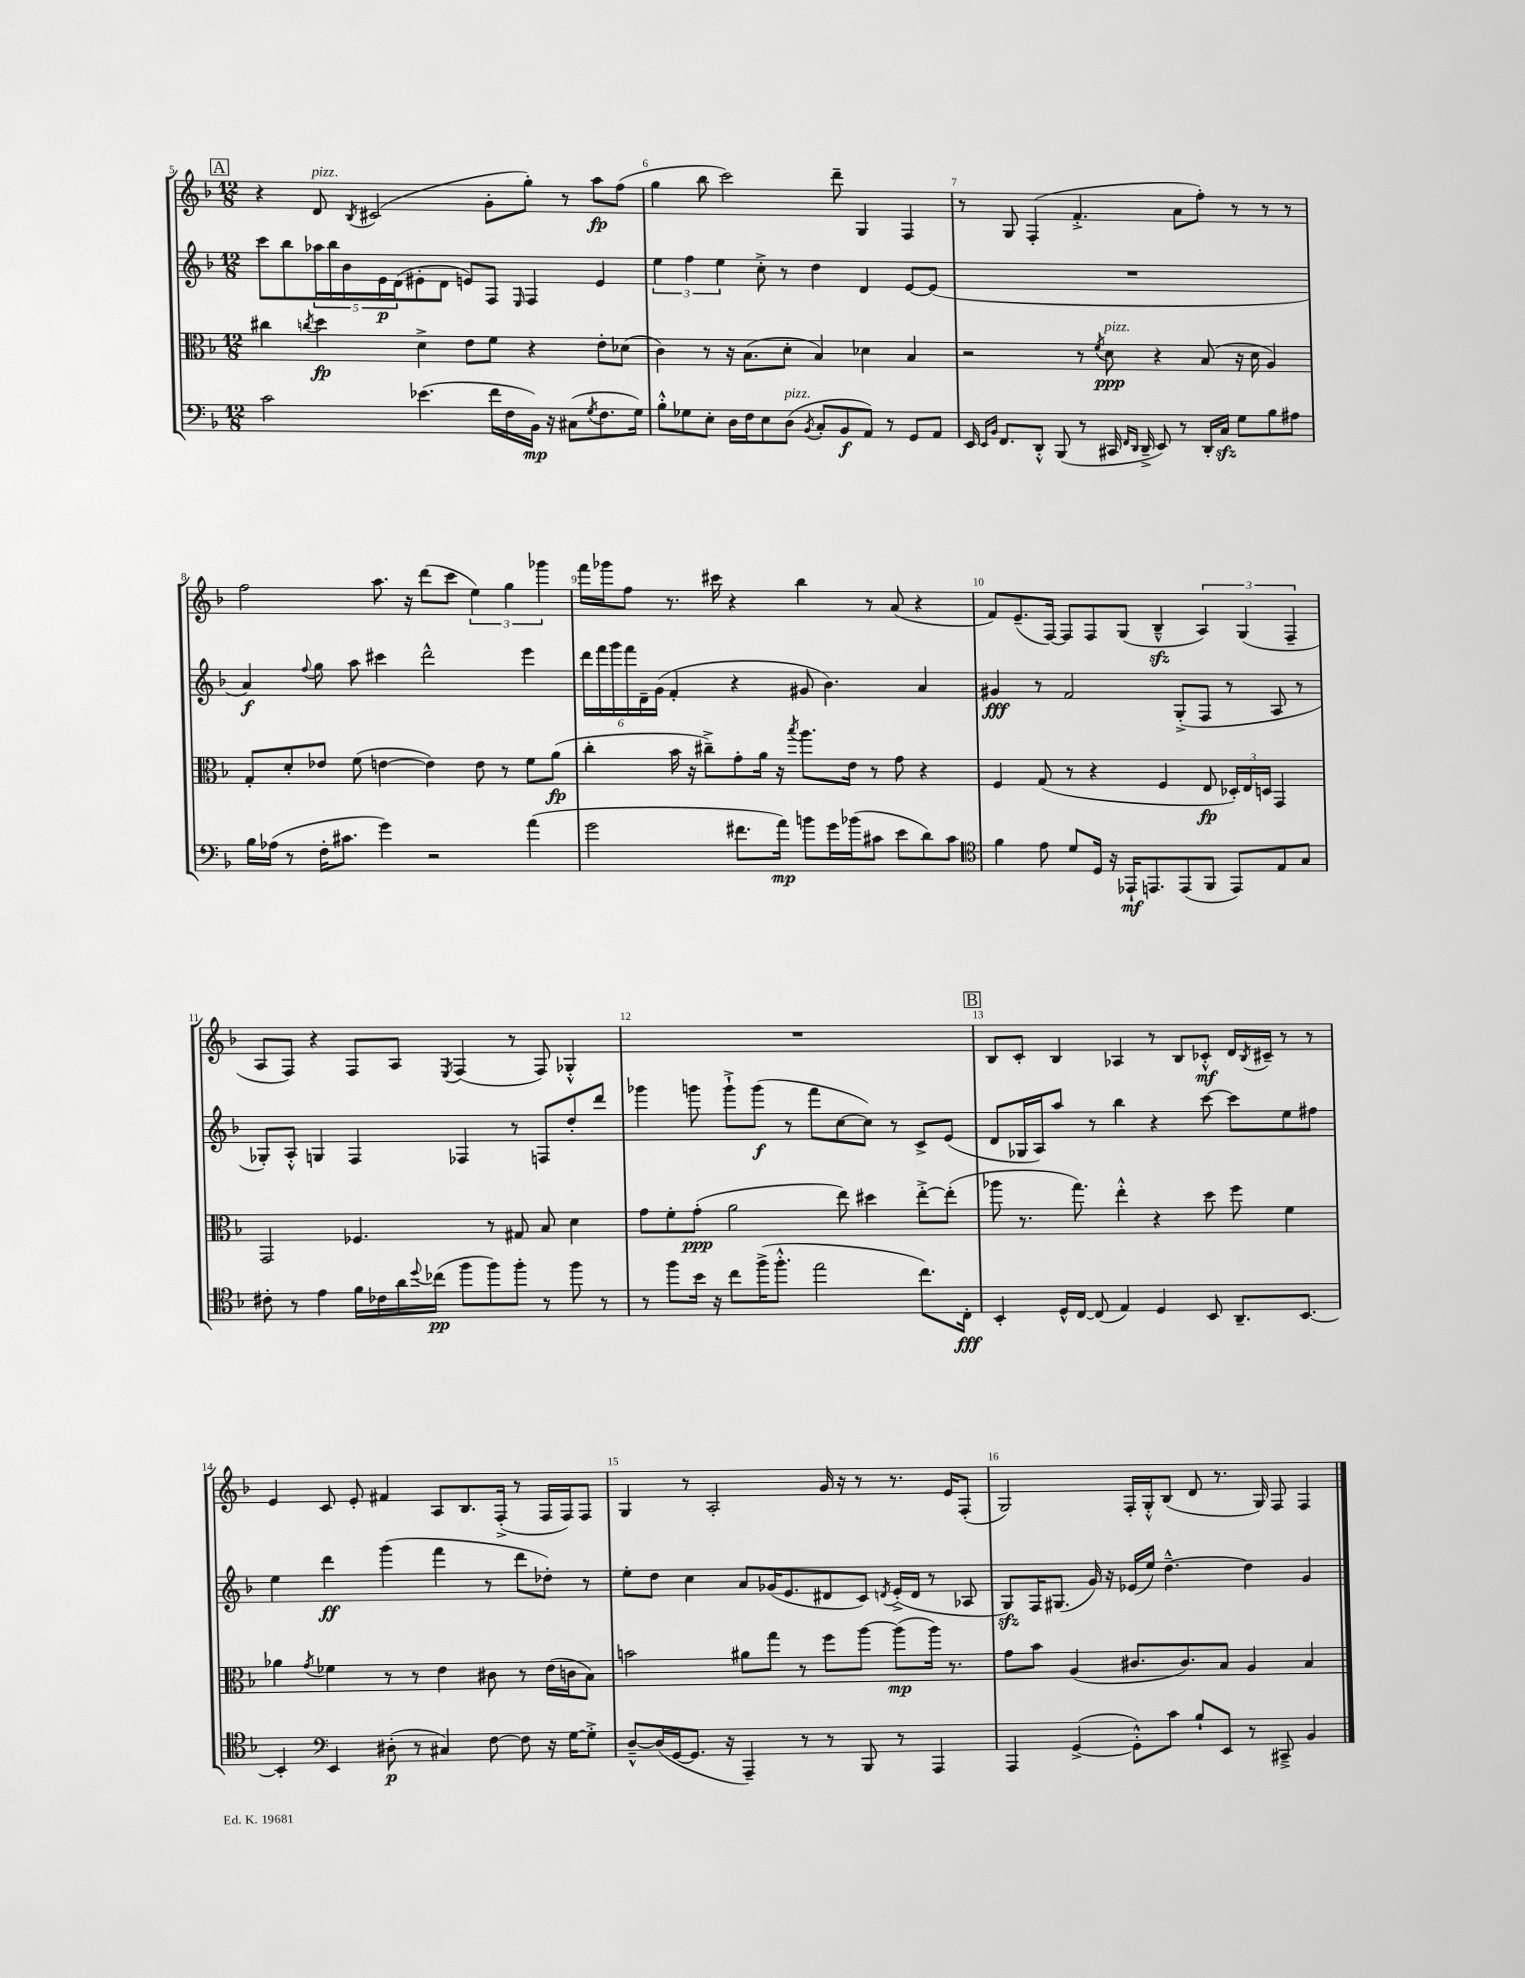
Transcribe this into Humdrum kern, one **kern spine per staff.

**kern	**kern	**kern	**kern
*staff4	*staff3	*staff2	*staff1
*clefF4	*clefC3	*clefG2	*clefG2
*k[b-]	*k[b-]	*k[b-]	*k[b-]
*M12/8	*M12/8	*M12/8	*M12/8
2c	4cc#	8ccc	4r
.	.	8bb-	.
.	8qcc	.	.
.	4dd	20aa-	8d
.	.	20bb-	.
.	.	20b-	.
.	.	.	8qB-
.	.	.	(2c#
.	.	20e	.
.	.	(20d	.
(4.e-	4d^	8e#'	.
.	.	8d	.
.	8e	8e)	.
16f	8f	8F	8g'
16F	.	.	.
.	.	16qqE	.
16BB-)	4r	4F	8gg')
16r	.	.	.
(8C#	.	.	8r
8qG	.	.	.
8.F	8e'	4e	8aa
.	(8d-	.	(8ff
16G)	.	.	.
=	=	=	=
8B-'^^	4c)	6ee	4gg
8G-	.	.	.
.	.	6ff	.
8E'	8r	.	8bb-
.	.	6ee	.
16D	16r	.	2ccc)
16F	(8.B-	.	.
8E	.	8cc'^	.
(8D	8d'	8r	.
8qBB-	.	.	.
8C'	4B-)	4dd	.
8BB-	.	.	8ddd~
8AA)	4d-	4d	4G
8r	.	.	.
8GG	4B-	[8e	4F
8AA	.	(8e]	.
=	=	=	=
16EE	2r	1.r	8r
16qqEE	.	.	.
16qqBB-	.	.	.
8.FF	.	.	.
.	.	.	8G
8DD'^^	.	.	(4F'
(8BBB-	.	.	.
8r	8r	.	4.f'^
.	8qf	.	.
16CC#	8d	.	.
16qqFF	.	.	.
16qqDD	.	.	.
16DD~^	.	.	.
8EE)	4r	.	.
8r	.	.	8a
16DD'	(8B-	.	8ff')
16C	.	.	.
8G	16r	.	8r
.	16d	.	.
8B-	4A)	.	8r
8A#	.	.	8r
=	=	=	=
16B-	8G'	4a)	2ff
(16A-	.	.	.
8r	8d'	.	.
.	.	8qqff	.
16F'	8e-	8gg	.
8.c#	.	.	.
.	(8f	8aa	.
4g)	[4e	4ccc#	8.aa
.	.	.	16r
2r	4e])	2ddd^^	(8ddd
.	.	.	8ccc
.	8e	.	6ee)
.	8r	.	.
.	.	.	6gg
(4a	8f	4eee	.
.	.	.	6ggg-
.	(8a	.	.
=	=	=	=
2g	4cc'	24ddd	16fff
.	.	24fff	.
.	.	.	16ggg-
.	.	24ggg	.
.	.	24fff	8ff
.	.	24d~	.
.	.	(24g	.
.	16b-	4f'	8.r
.	16r	.	.
.	8cc#~^)	.	.
.	.	.	16ccc#
8.f#	8g'	4r	4r
.	16a	.	.
16a)	16r	.	.
.	8qbb-	.	.
8b	8.aa	8g#	4bb-
16g	.	4.b-)	.
(16b-	16e	.	.
8c#	8r	.	8r
8e	8g	.	(8a
8d)	4r	4a	4r
8c#	.	.	.
=	=	=	=
*clefC4	*	*	*
4f	4F	4g#	8f)
.	.	.	(8.e~
8e	(8G	8r	.
.	.	.	[16F)
8d	8r	2f	8F]
16D	4r	.	8F
16r	.	.	.
16EE-`	.	.	(8G
8.EE	.	.	.
.	4F	.	4B-~^^
(8EE	.	(8G'^	.
8FF	8E	8F	6A)
8EE)	24D-')	8r	.
.	24E	.	(6G
.	24D	.	.
8E	4GG	8A	.
.	.	.	6F~
8G	.	8r	.
=	=	=	=
8c#'	2GG	8G-')	8A
8r	.	8A'^^	8F)
4e	.	4G	4r
16f	4.F-	4F	8F
16c-	.	.	.
16a	.	.	8A
8qqdd	.	.	.
(16cc-	.	.	.
.	.	.	8qE
8ff	.	4F-	(4F
8ff)	8r	.	.
8ff'	8G#	8r	8r
8r	8B-	8F	8F)
8ff	4d	8dd'	4G-'^^
8r	.	8ddd	.
=	=	=	=
8r	8g	4ggg-	1.r
8ff	8f'	.	.
16b-	(8g'	8ggg	.
16r	.	.	.
8cc	2a	8ggg`^	.
(16ff^	.	(8ggg	.
8.ff'^^	.	.	.
.	.	8r	.
2ee	.	8fff	.
.	8ee)	[8cc	.
.	4dd#	8cc])	.
.	.	8r	.
8.cc)	[8ee'^	8c^	.
.	(8ee']	(8e	.
16C'	.	.	.
=	=	=	=
4BB-'	8aa-	8d	8B-
.	8.r	16G-	8c'
.	.	16A)	.
16D^^	.	8aa	4B-
[16C	8.gg)	.	.
(8C]	.	8r	.
4E)	4ee'^^	4bb-	4A-
4D	4r	4r	8r
.	.	.	8B-
8BB-	8dd	[8ccc	8c-'^^
8.AA~	8ff	8ccc]	16d
.	.	.	8qB-
.	.	.	16c#~
.	4f	8ee	8r
[8.BB-	.	.	.
.	.	8ff#	8r
=	=	=	=
4BB-']	4a-	4ee	4e
*clefF4	*	*	*
.	8qg	.	.
4EE	4f-	4ddd	8c
.	.	.	8e'
(8D#'	8r	(4ggg	4f#
8r	8r	.	.
4C#)	4e	4fff	8A
.	.	.	8.B-
[8F	8c#	8r	.
.	.	.	(16F'^
8F]	8r	8ddd	8r
16r	(16e	8dd-')	16F
[16G	16c	.	16F)
8G'^]	8B-)	8r	8F
=	=	=	=
[8D~^^	2b	8ee'	4G
(16D]	.	8dd	.
[16GG	.	.	.
8.GG]	.	4cc	8r
.	.	.	2A'
16r	.	.	.
4AAA~)	8a#	8a	.
.	8gg	(16g-	.
.	.	8.e	.
8r	8r	.	.
8r	8ff	8d#	16g
.	.	.	16r
8BBB-	[8aa	8c)	8r
.	.	8qd	.
8r	(8aa]	(16e'^	8.r
.	.	16d	.
4AAA	16aa)	8r	.
.	8.r	.	16e
.	.	8A-	(8F'
=	=	=	=
4AAA	8g	8G)	2G)
.	8b-	16F	.
.	.	(8.G#	.
([4GG^	(4A	.	.
.	.	16g)	.
.	.	16r	.
8GG'^^])	8.c#	(16e-	16F'
.	.	16ee)	16G'^^
8c	.	[4.dd~^^	(8B-
.	8.c#)	.	.
8B-`	.	.	8d
8EE	8B-	.	8.r
8r	4A	4dd]	.
.	.	.	16G)
8CC#~^	.	.	8F
4BB-	4B-	4g	4F
==	==	==	==
*-	*-	*-	*-
